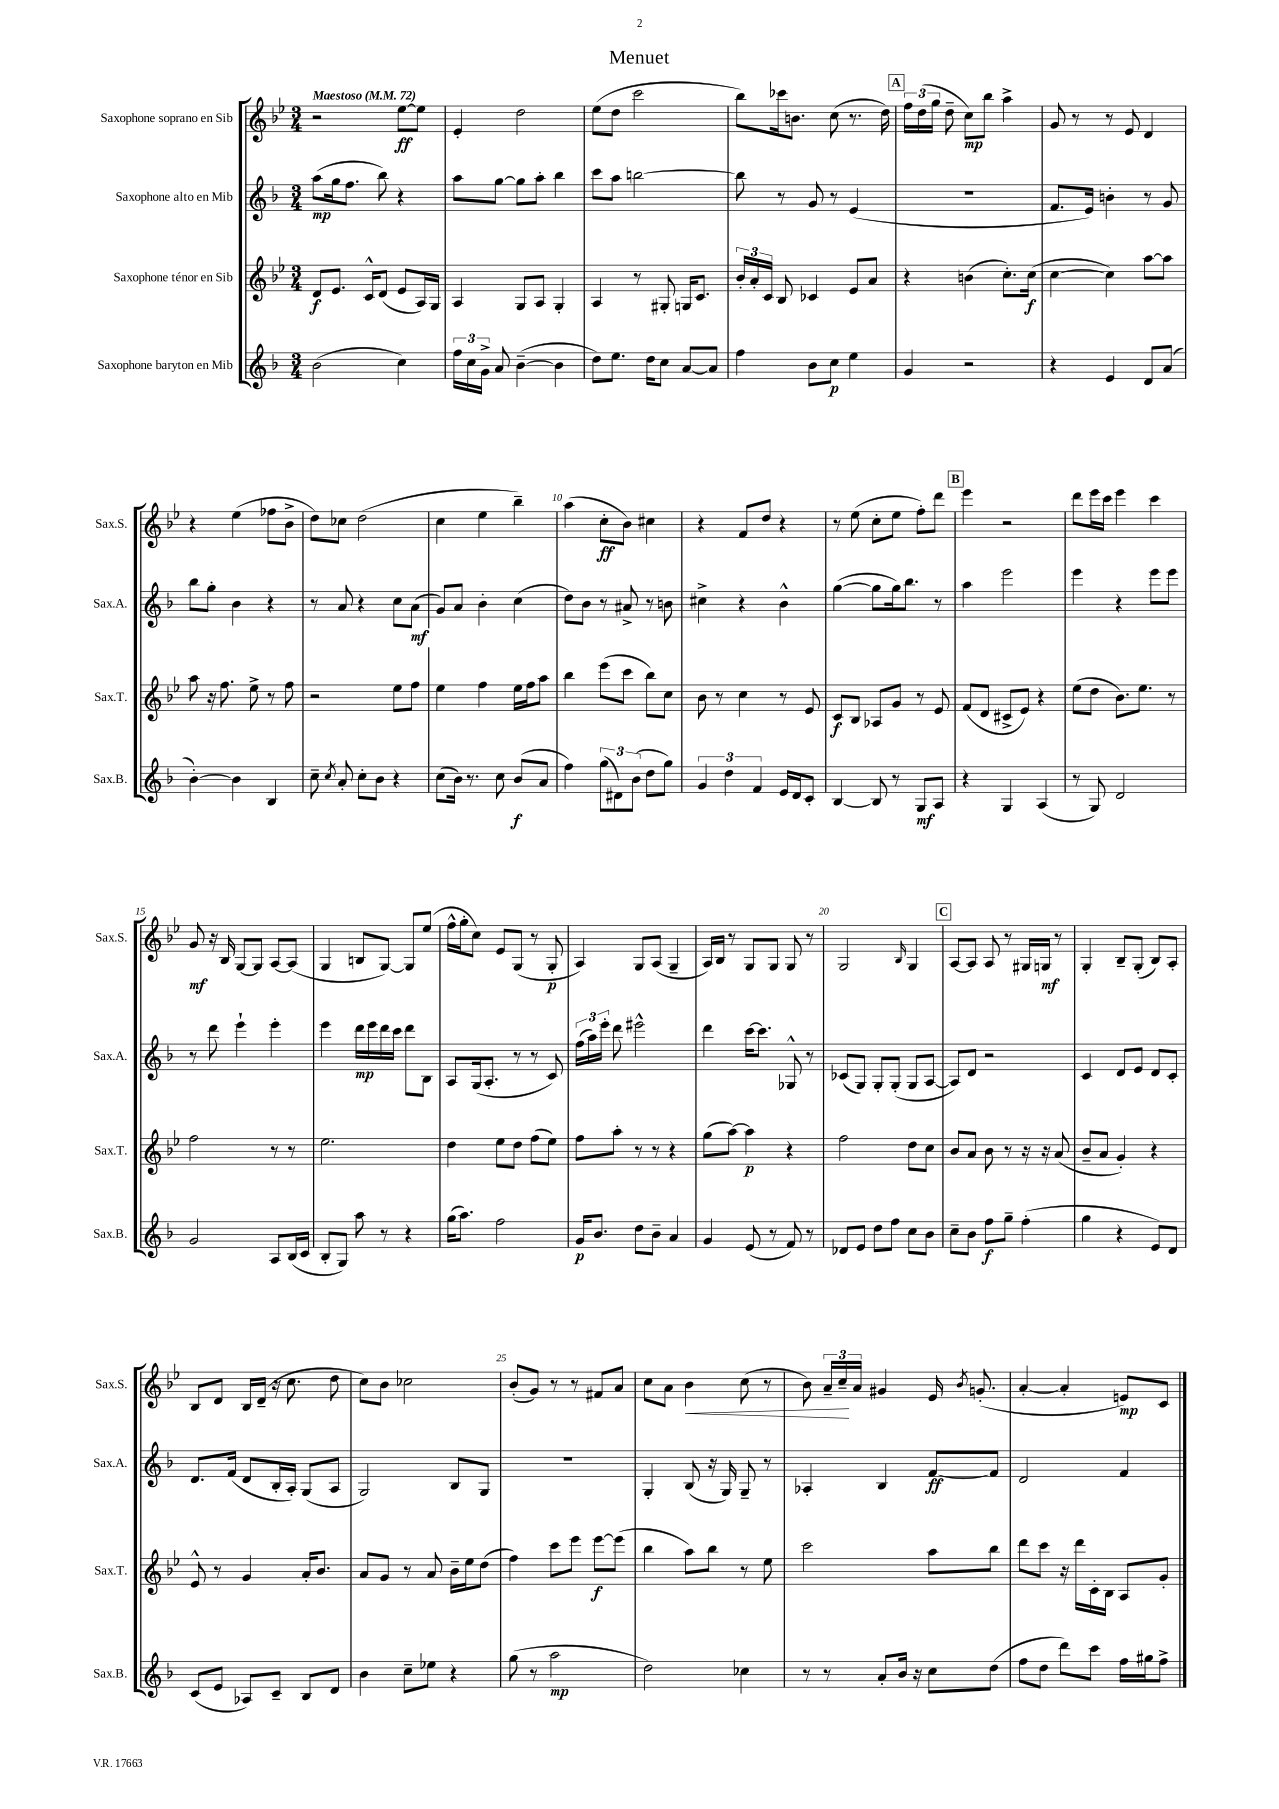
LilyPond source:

\header { title = "Menuet" }
<<
\new StaffGroup <<
\new Staff = "s0" \with { instrumentName = "Saxophone soprano en Sib" shortInstrumentName = "Sax.S." } {
    \clef treble \key bes \major \numericTimeSignature \time 3/4 \tempo "Maestoso" 4 = 72
    \autoBeamOff r2 ees''8[~\ff ees''8] |
    ees'4-. d''2 |
    ees''8[( d''8] c'''2 |
    bes''8[) ces'''16 b'8.] c''8( r8. d''16) |
    \mark \markup { \box "A" } \tuplet 3/2 { f''16[ d''16( g''16] } d''8-- c''8[\mp) bes''8] a''4-> |
    g'8 r8 r8 ees'8 d'4 |
    r4 ees''4( fes''8[ bes'8]-> |
    d''8[) ces''8] d''2( |
    c''4 ees''4 bes''4--) |
    a''4( c''8[-.\ff bes'8]) cis''4 |
    r4 f'8[ d''8] r4 |
    r8 ees''8( c''8[-. ees''8] f''8[-.) d'''8] |
    \mark \markup { \box "B" } ees'''4 r2 |
    d'''8[ ees'''16 c'''16] ees'''4 c'''4 |
    g'8\mf r16 bes16 g8[~ g8] a8[~ a8]( |
    g4 b8[ g8]~) g8[ ees''8]( |
    f''16[-^ g''16-. c''8]) ees'8[ g8]( r8 g8-.\p |
    a4) g8[ a8]( g4-- |
    a16[) bes16] r8 g8[ g8] g8 r8 |
    g2 \grace { bes16 } g4 |
    \mark \markup { \box "C" } a8[~ a8] a8 r8 gis16[ g16]\mf r8 |
    g4-. bes8[-- g8]-.( bes8[) a8]-. |
    bes8[ d'8] bes16[ d'16]--( r16 c''8. d''8 |
    c''8[) bes'8] ces''2 |
    bes'8[-.( g'8]) r8 r8 fis'8[ a'8] |
    c''8[ a'8] bes'4\< c''8( r8 |
    bes'8) \tuplet 3/2 { a'16[-- c''16--\! a'16] } gis'4 ees'16 \acciaccatura { bes'8 } g'8.-.( |
    a'4~-. a'4-. e'8[\mp) c'8] \bar "|." |
}
\new Staff = "s1" \with { instrumentName = "Saxophone alto en Mib" shortInstrumentName = "Sax.A." } {
    \clef treble \key f \major \numericTimeSignature \time 3/4
    \autoBeamOff a''8[\mp( g''16 f''8.] bes''8) r4 |
    a''8[ g''8]~ g''8[ a''8]-. bes''4 |
    c'''8[ a''8] b''2~ |
    b''8 r8 g'8 r8 e'4( |
    \mark \markup { \box "A" } R2. |
    f'8.[ e'16]) b'4-. r8 g'8 |
    bes''8[ g''8]-. bes'4 r4 |
    r8 a'8 r4 c''8[ a'8]\mf( |
    g'8[) a'8] bes'4-. c''4( |
    d''8[) bes'8] r8 ais'8-> r8 b'8 |
    cis''4-> r4 bes'4-^ |
    g''4~( g''8[ g''16) bes''8.] r8 |
    \mark \markup { \box "B" } a''4 e'''2 |
    e'''4 r4 e'''8[ e'''8] |
    r8 d'''8 e'''4-! e'''4-. |
    e'''4 d'''16[\mp e'''16 d'''16 c'''16] d'''8[ bes8] |
    a8[ g16( a8.]-. r8 r8 c'8) |
    \tuplet 3/2 { f''16[( a''16) e'''16]-. } d'''8 eis'''2-^ |
    d'''4 c'''16[~ c'''8.] ges8-^ r8 |
    ces'8[( g8]) g8[-. g8]-.( g8[ a8]~ |
    \mark \markup { \box "C" } a8[) d'8] r2 |
    c'4 d'8[ e'8] d'8[ c'8]-. |
    d'8.[ f'16]( d'8[ bes16-. a16]-.) g8[( a8] |
    g2) bes8[ g8] |
    R2. |
    g4-. bes8( r16 g16) g8-- r8 |
    aes4-. bes4 f'8[~\ff f'8] |
    d'2 f'4 \bar "|." |
}
\new Staff = "s2" \with { instrumentName = "Saxophone ténor en Sib" shortInstrumentName = "Sax.T." } {
    \clef treble \key bes \major \numericTimeSignature \time 3/4
    \autoBeamOff d'8[\f ees'8.] c'16[-^ d'8]( ees'8[ a16) g16] |
    a4 g8[ a8] g4-. |
    a4 r8 gis8-. g16[ c'8.] |
    \tuplet 3/2 { bes'16[-. a'16-. c'16] } bes8 ces'4 ees'8[ a'8] |
    \mark \markup { \box "A" } r4 b'4( c''8.[-.) c''16]\f( |
    c''4~ c''4) a''8[~ a''8] |
    a''8 r16 f''8. ees''8-> r8 f''8 |
    r2 ees''8[ f''8] |
    ees''4 f''4 ees''16[ f''16 a''8] |
    bes''4 ees'''8[( c'''8] bes''8[) c''8] |
    bes'8 r8 c''4 r8 ees'8 |
    c'8[\f bes8] aes8[ g'8] r8 ees'8 |
    \mark \markup { \box "B" } f'8[( d'8] cis'8[-> ees'8]) r4 |
    ees''8[( d''8] bes'8.[) ees''8.] r8 |
    f''2 r8 r8 |
    ees''2. |
    d''4 ees''8[ d''8] f''8[( ees''8]) |
    f''8[ a''8]-. r8 r8 r4 |
    g''8[( a''8]~) a''4\p r4 |
    f''2 d''8[ c''8] |
    \mark \markup { \box "C" } bes'8[ a'8] bes'8 r8 r16 r16 a'8( |
    bes'8[-- a'8] g'4-.) r4 |
    ees'8-^ r8 g'4 a'16[-. bes'8.] |
    a'8[ g'8] r8 a'8 bes'16[-- ees''16 d''8]( |
    f''4) c'''8[ ees'''8] ees'''8[~\f ees'''8]( |
    bes''4 a''8[) bes''8] r8 ees''8 |
    c'''2 a''8[ bes''8] |
    d'''8[ c'''8] r16 d'''16[ c'16-. bes16] a8[ g'8]-. \bar "|." |
}
\new Staff = "s3" \with { instrumentName = "Saxophone baryton en Mib" shortInstrumentName = "Sax.B." } {
    \clef treble \key f \major \numericTimeSignature \time 3/4
    \autoBeamOff bes'2( c''4) |
    \tuplet 3/2 { f''16[ c''16 g'16]-> } a'8 bes'4~--( bes'4 |
    d''8[) e''8.] d''16[ c''8] a'8[~ a'8] |
    f''4 bes'8[ c''8]\p e''4 |
    \mark \markup { \box "A" } g'4 r2 |
    r4 e'4 d'8[ a'8]( |
    bes'4~-.) bes'4 bes4 |
    c''8-- \acciaccatura { c''8 } a'8-. c''8[-. bes'8] r4 |
    c''8[( bes'16]) r8. c''8 bes'8[\f( a'8] |
    f''4) \tuplet 3/2 { g''8[( dis'8) bes'8]( } d''8[ g''8]) |
    \tuplet 3/2 { g'4 d''4 f'4 } e'16[ d'16 c'8]-. |
    bes4~ bes8 r8 g8[\mf a8] |
    \mark \markup { \box "B" } r4 g4 a4( |
    r8 g8) d'2 |
    g'2 a8[ bes16( c'16] |
    bes8[-. g8]) a''8 r8 r4 |
    g''16[( a''8.]) f''2 |
    g'16[\p bes'8.] d''8[ bes'8]-- a'4 |
    g'4 e'8( r8 f'8) r8 |
    des'8[ e'8] d''8[ f''8] c''8[ bes'8] |
    \mark \markup { \box "C" } c''8[-- bes'8] f''8[\f g''8]-- f''4-.( |
    g''4 r4 e'8[) d'8] |
    c'8[( e'8] aes8[) c'8]-- bes8[ d'8] |
    bes'4 c''8[-- ees''8] r4 |
    g''8( r8 a''2\mp |
    d''2) ces''4 |
    r8 r8 a'8[-. bes'16] r16 c''8[ d''8]( |
    f''8[ d''8] d'''8[) c'''8] f''16[ gis''16 f''8]-> \bar "|." |
}
>>
>>
\layout { \context { \Score \override BarNumber.break-visibility = ##(#f #t #t) barNumberVisibility = #(every-nth-bar-number-visible 5) } }
